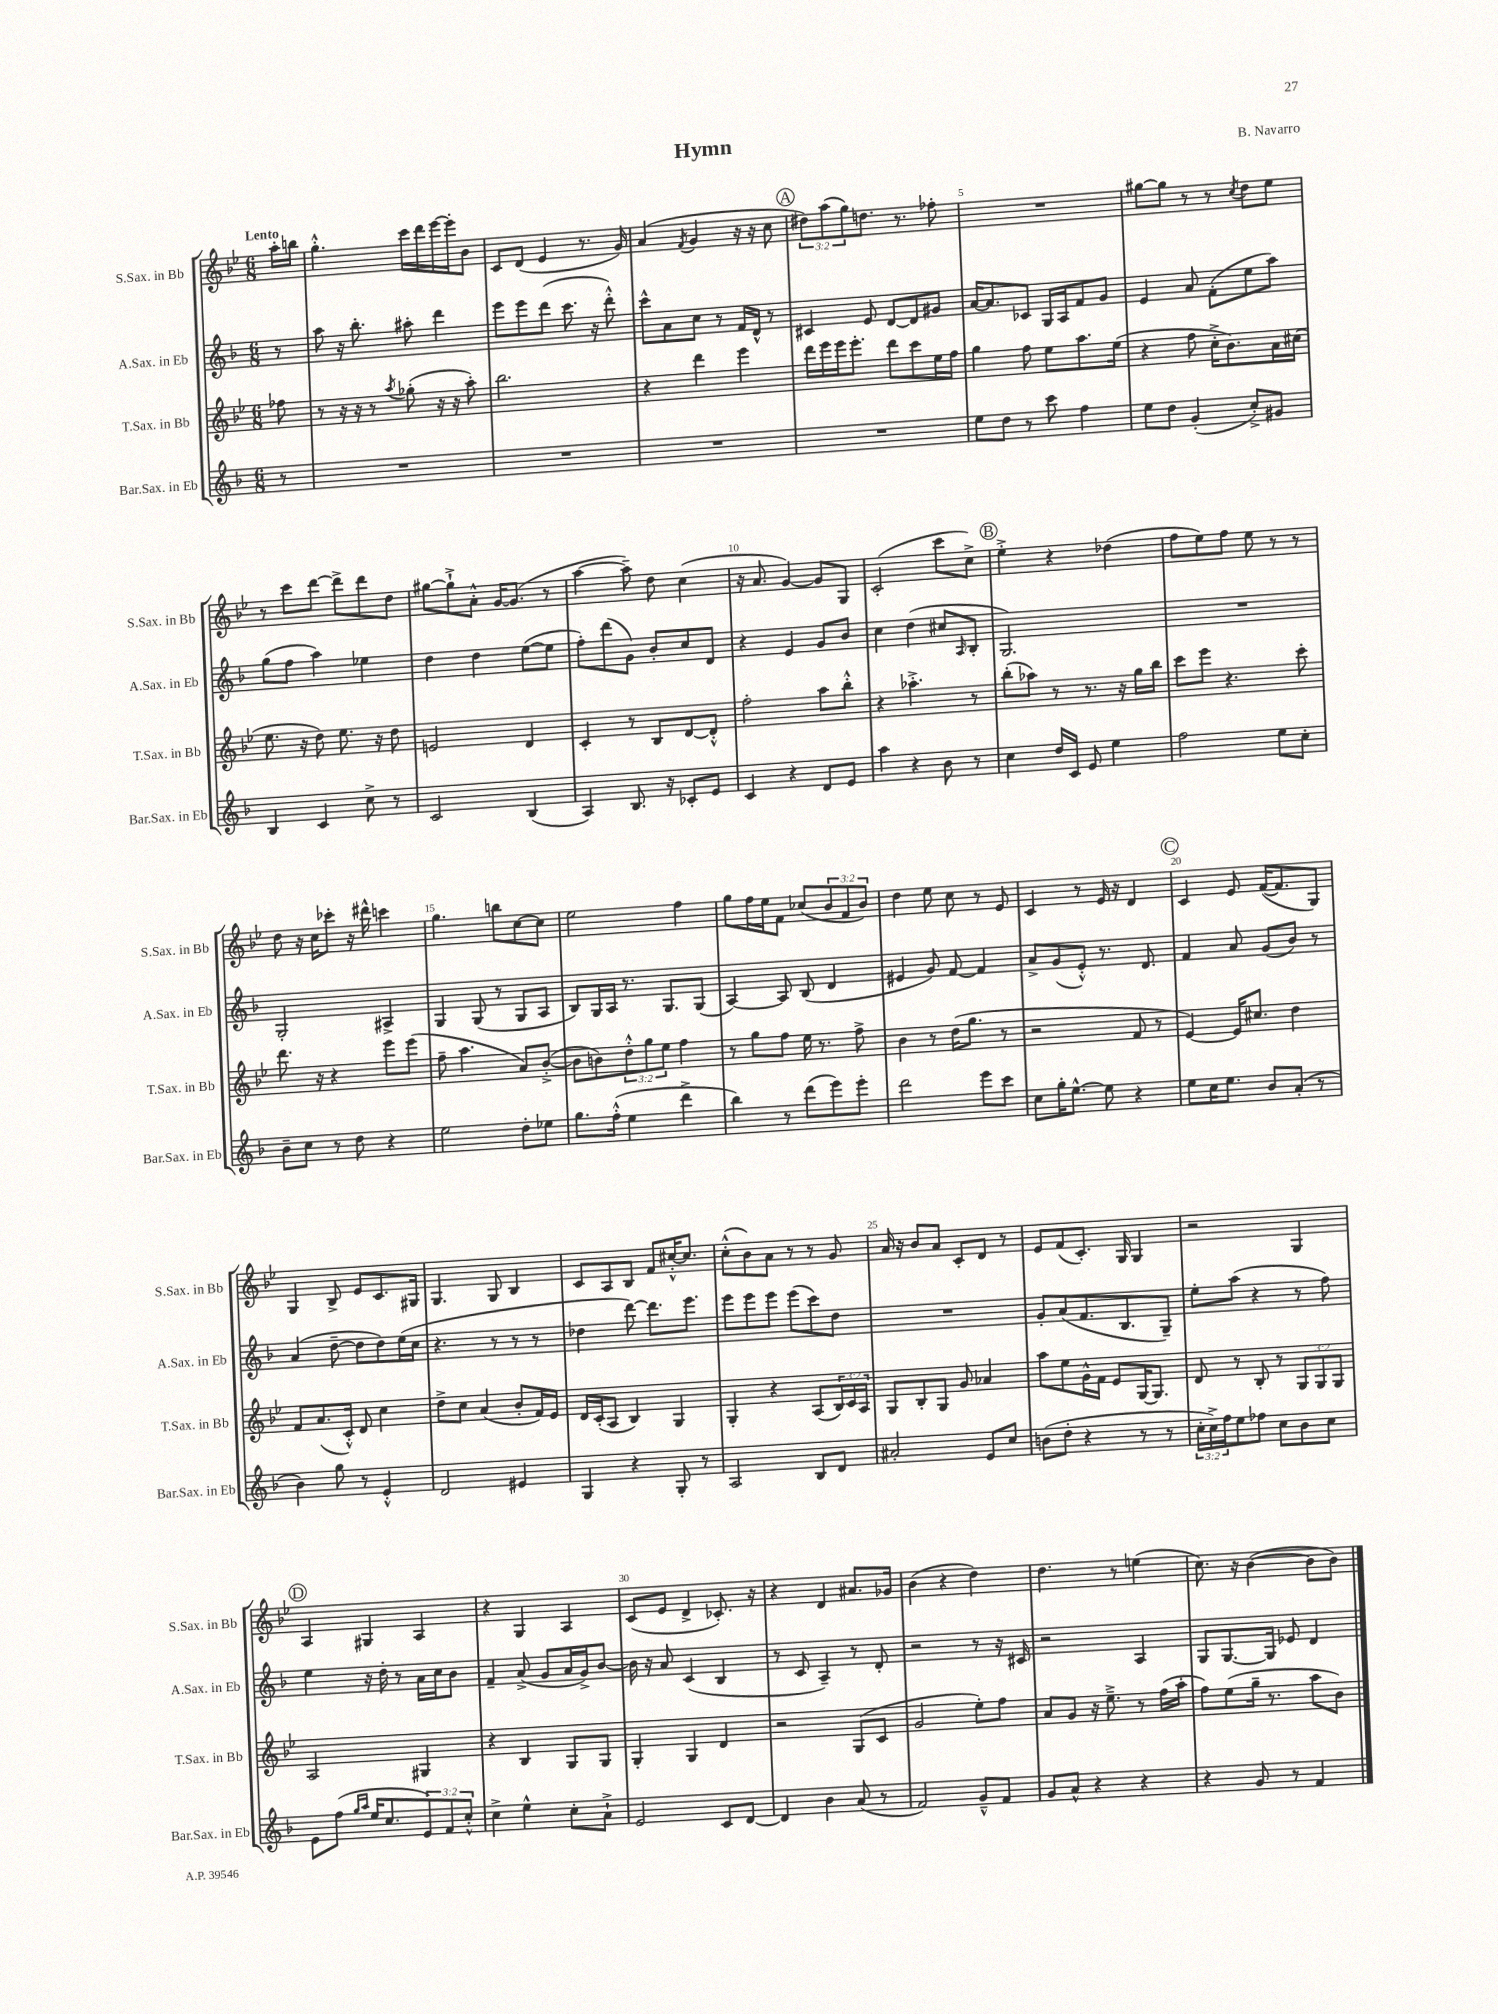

**kern	**kern	**kern	**kern
*part4	*part3	*part2	*part1
*staff4	*staff3	*staff2	*staff1
*I"Bar.Sax. in Eb	*I"T.Sax. in Bb	*I"A.Sax. in Eb	*I"S.Sax. in Bb
*I'Bar.Sax. in Eb	*I'T.Sax. in Bb	*I'A.Sax. in Eb	*I'S.Sax. in Bb
*clefG2	*clefG2	*clefG2	*clefG2
*k[b-]	*k[b-e-]	*k[b-]	*k[b-e-]
*M6/8	*M6/8	*M6/8	*M6/8
=	=	=	=
!	!	!	!LO:TX:a:B:t=Lento
8r	8ff-X\	8r	16aa'\LL
.	.	.	16bbn\JJ
=1	=1	=1	=1
2.r	8r	8aa\	4.gg'^^\
.	16r	16r	.
.	16r	8.bb-'\	.
.	8r	.	.
.	8qaa/	.	.
.	(8gg-X'\	8aa#X'\	16ccc\LL
.	.	.	16ddd\
.	16r	4ddd\	[16eee-\
.	16r	.	16eee-'\J]
.	8aa'\)	.	8b-\J
=2	=2	=2	=2
2.r	2.bb-\	8eee\L	8c/L
.	.	8eee\	(8d/J
.	.	(8ddd\J	4e-/
.	.	8.ccc\	.
.	.	.	8.r
.	.	16r	.
.	.	8ddd'^^\)	.
.	.	.	16g/)
=3	=3	=3	=3
2.r	4r	8ccc^^\L	(4a/
.	.	8a\	.
.	.	.	8qf/
.	4ddd\	8cc\J	4g/
.	.	8r	.
.	4eee-\	16f/LL	16r
.	.	16d^^/JJ	16r
.	.	8r	8cc\
!!LO:REH:place=s1:t=A
=4	=4	=4	=4
2.r	16ddd\LL	4c#X/	12dd#X\L)
.	16eee-\	.	.
.	.	.	(12aa\
.	16eee-\J	.	.
.	.	.	12gg\)
.	8.eee-'\J	.	.
.	.	8e/	8.ddn\J
.	8ddd\L	[8d/L	.
.	.	.	8.r
.	8ccc\	8d/]	.
.	16ee-\L	8g#X/J	8ff-X'\
.	16ff\JJ	.	.
=5	=5	=5	=5
8ee\L	4gg\	[16a/KL	2.r
.	.	8.a/]	.
8dd\J	.	.	.
8r	8ff\	8c-X/J	.
8ccc\	8ee-\L	16G/LL	.
.	.	16A/J	.
4ff\	8.aa\	8f/	.
.	.	8g/J	.
.	(16ee-\Jk	.	.
=6	=6	=6	=6
8ee\L	4r	4e/	[8gg#X\L
8dd\J	.	.	8gg#\J]
(4g'/	8ff\	8a/	8r
.	16cc'^\KL	(8f'\L	8r
.	8.b-\)	.	.
.	.	.	8qcc/
8cc'^/L)	.	8ee\	8dd\L
8g#X/J	16a\L	8aa\J)	8ee-\J
.	(16cc#X\JJ	.	.
!!LO:LB:g=z
=7	=7	=7	=7
4B-/	8.ee-\	(8gg\L	8r
.	.	8ff\J	8ccc\L
.	16r	.	.
4c/	8dd\)	4aa\)	[8ddd\J
.	8.ee-\	.	8ddd^\L]
8cc^\	.	4ee-X\	8ddd\
.	16r	.	.
8r	8dd\	.	8dd\J
=8	=8	=8	=8
2c/	2en/	4dd\	[8gg#X\L
.	.	.	8gg#`^\]
.	.	4dd\	8a'^^\J
.	.	.	[16g/KL
.	.	.	(8.g/J]
(4B-/	4d/	([8ee\L	.
.	.	8ee\J]	8r
=9	=9	=9	=9
4A/)	4c'/	8ff'\L)	[4aa\
.	.	(8ddd\	.
8.B-/	8r	8g\J)	8aa~\])
.	8B-/L	8b-'/L	8dd\
16r	.	.	.
8c-X'/L	[8d/	8cc/	(4cc\
8e/J	8d'^^/J]	8d/J	.
=10	=10	=10	=10
4c/	2ff'\	4r	16r
.	.	.	8.a/
4r	.	4e/	[4g/)
8d/L	8aa\L	8g/L	8g/L]
8e/J	8bb-'^^\J	8b-/J	8G/J
=11	=11	=11	=11
4aa\	4r	4cc\	(2c'/
4r	4.aa-X'^\	(4dd\	.
8b-\	.	8cc#X/L	8ccc\L
.	.	16qqA/	.
8r	8r	8B-'/J	8cc^\J)
!!LO:REH:place=s1:t=B
=12	=12	=12	=12
4cc\	(8bb-'\L	2.G/)	4ee-'^\
.	8aa-X\J)	.	.
16dd/LL	8r	.	4r
16c/JJ	.	.	.
8e/	8.r	.	.
4ee\	.	.	(4dd-X\
.	16r	.	.
.	16gg\LL	.	.
.	16bb-\JJ	.	.
=13	=13	=13	=13
2ff\	8ccc\L	2.r	8ff\L
.	8eee-\J	.	8ee-\)
.	4.r	.	8ff\J
.	.	.	8ee-\
8ee\L	.	.	8r
8cc'\J	8ccc'\	.	8r
!!LO:LB:g=z
=14	=14	=14	=14
8b-~\L	8.ddd\	2G'/	8dd\
8cc\J	.	.	16r
.	16r	.	16cc\KL
8r	4r	.	8ccc-X'\J
8dd\	.	.	16r
.	.	.	16ddd#X^^\
4r	8eee-\L	4A#X^/	4cccn\
.	(8eee-\J	.	.
=15	=15	=15	=15
2ee\	8ff~\	4G/	4.gg\
.	4.aa\	.	.
.	.	(8G/	.
.	.	8r	8bbn\L
8dd'\L	8a/L)	8G/L	[8cc\
8ee-X\J	([8b-'^/J	8A/J	8cc\J]
=16	=16	=16	=16
8.gg\L	8b-\L]	8B-/L)	2ee-\
.	8bn\)	16G/L	.
(16ff'^^\Jk	.	16A/JJ	.
4ee\	12dd'^^\	8.r	.
.	12gg\	.	.
.	12ee-\J	.	.
.	.	8.G/L	.
4ddd^\	4ff\	.	4ff\
.	.	(8G/J	.
=17	=17	=17	=17
4bb-\)	8r	[4A/)	8gg\L
.	8gg\L	.	16ff\L
.	.	.	16ee-\J
8r	8ff\J	8A/]	8f\J
(8ddd\L	16ee-\	(8B-/	(8cc-X/L
.	8.r	.	.
8eee\)	.	4d/	12b-/
.	.	.	12f/
8eee'\J	8ff^\	.	.
.	.	.	12b-/J)
=18	=18	=18	=18
2ddd\	4b-\	4e#X/	4dd\
.	8r	8g/)	8ee-\
.	(16dd\KL	[8f/	8cc\
.	8.gg\J	.	.
8eee\L	.	4f/]	8r
8ccc\J	8r	.	8e-/
=19	=19	=19	=19
8cc\L	2r	8a^/L	4c/
16gg'\K	.	(8g/	.
[8.ee^^\J	.	.	.
.	.	8e'^^/J)	8r
8ee\]	.	8.r	16e-/
.	.	.	16r
4r	8f/	.	4d/
.	.	8.d/	.
.	8r	.	.
!!LO:REH:place=s1:t=C
=20	=20	=20	=20
8ee\L	[4e-/)	4f/	4c/
16cc\K	.	.	.
8.ee\J	.	.	.
.	16e-/KL]	8a/	8e-/
.	8.cc#X/J	.	.
8b-/L	.	(8g/L	([16f/KL
.	.	.	8.f/]
(8a'/J	4dd\	8b-/J)	.
8r	.	8r	8G/J)
!!LO:LB:g=z
=21	=21	=21	=21
4b-\)	8f/L	(4a/	4G/
.	(8.a/	.	.
8gg\	.	[8dd~\	8B-^/
.	16c'^^/Jk)	.	.
8r	8d/	8dd\L]	8e-/L
4e'^^/	4cc\	8dd\)	8.c/
.	.	(16ee\L	.
.	.	16cc\JJ	16G#X/Jk
=22	=22	=22	=22
2d/	8dd^\L	4.r	4.G/
.	8cc\J	.	.
.	(4a/	.	.
.	.	8r	8G/
4e#X/	8b-'/L	8r	4B-/
.	16f/L)	8r	.
.	16e-/JJ	.	.
=23	=23	=23	=23
4G/	16d/LL	4dd-X\	8c/L
.	(16c'/J	.	.
.	8A/J	.	8A/
4r	4B-/)	[8ddd\)	8B-/J
.	.	8.ddd\L]	8f/L
8G'/	4G/	.	[16cc#X'^^/K
.	.	8.eee\J	8.cc#/J]
8r	.	.	.
=24	=24	=24	=24
2A/	4G'/	8eee\L	(8cc'^^\L
.	.	8eee\	8b-\)
.	4r	8eee\J	8a\J
.	.	(8eee\L	8r
8B-/L	(8A/L	8ccc\)	8r
8d/J	24B-/L)	8dd\J	8g/
.	24c/	.	.
.	24A/JJ	.	.
=25	=25	=25	=25
2a#X'/	8G/L	2.r	16a/
.	.	.	16r
.	8B-'/	.	8b-/L
.	8G/J	.	8a/J
.	8g/	.	8c'/L
8e/L	4a-X/	.	8d/J
8cc/J	.	.	8r
=26	=26	=26	=26
(8bn\L	8aa\L	8g'/L	8e-/L
8dd'\J	8ee-\	(8a/	(8f/
4r	16g^^\L	8.f/	8.c'/J)
.	16f\JJ	.	.
.	8e-/L	.	.
.	.	8.B-/	16G/
8r	[16G/K	.	4G/
.	8.G/J]	.	.
8r	.	8G~/J)	.
=27	=27	=27	=27
24cc'\LL	8d/	8ee'\L	2r
24cc^\)	.	.	.
24ff\J	.	.	.
8ee\	8r	(8aa\J	.
8ff-X\J	8B-'/	4r	.
8cc\L	8r	.	.
8b-\	12G/L	8r	4G/
.	12G/	.	.
8cc\J	.	8ff\)	.
.	12G/J	.	.
!!LO:LB:g=z
!!LO:REH:place=s1:t=D
=28	=28	=28	=28
8e\L	2A/	4ee\	4A/
(8ff\J	.	.	.
16qqgg/LL	.	.	.
16qqaa/JJ	.	.	.
16ee/KL	.	16r	4G#X/
8.cc/	.	16dd'\	.
.	.	8r	.
12e/)	4G#X/	16a\LL	4A/
.	.	16cc\J	.
12f/	.	.	.
.	.	8b-\J	.
12cc'^^/J	.	.	.
=29	=29	=29	=29
4cc^\	4r	4f~/	4r
4ee^^\	4B-/	(8a^/	4G/
.	.	8g/L	.
8cc'\L	8G/L	16a/L	4A/
.	.	16g^/J)	.
8a`^\J	8G/J	[8b-/J	.
=30	=30	=30	=30
2e/	4G'/	16b-\]	(8c/L
.	.	16r	.
.	.	8a/	8e-/J
.	4G/	(4c/	4d^/
8c/L	4d/	4B-/	8.c-X'/)
[8d/J	.	.	.
.	.	.	16r
=31	=31	=31	=31
4d/]	2r	8r	4r
.	.	8c/	.
4b-\	.	4A~/)	4d/
(8a/	(8G/L	8r	8.a#X/L
8r	8c/J	8d'/	.
.	.	.	16g-X/Jk
=32	=32	=32	=32
2f/)	2g/	2r	(4b-\
.	.	.	4r
8g~^^/L	8ee-'\L)	8r	4dd\)
8f/J	8ff\J	16r	.
.	.	16c#X/	.
=33	=33	=33	=33
8g/L	8a/L	2r	4.dd\
8a^^/J	8g/J	.	.
4r	16r	.	.
.	8.ee-~^\	.	.
.	.	.	8r
4r	8r	4A/	(4een\
.	(16ff\LL	.	.
.	16aa'\JJ	.	.
=34	=34	=34	=34
4r	8ff\L)	8G/L	8.cc\)
.	(8ee-\	[8.G/	.
.	.	.	16r
8g/	16gg~\Jk	.	([4b-\
.	8.r	16G/Jk]	.
8r	.	8e-X/	.
4f/	8aa\L	4d/	8b-\L]
.	8b-\J)	.	8b-\J)
==	==	==	==
*-	*-	*-	*-
